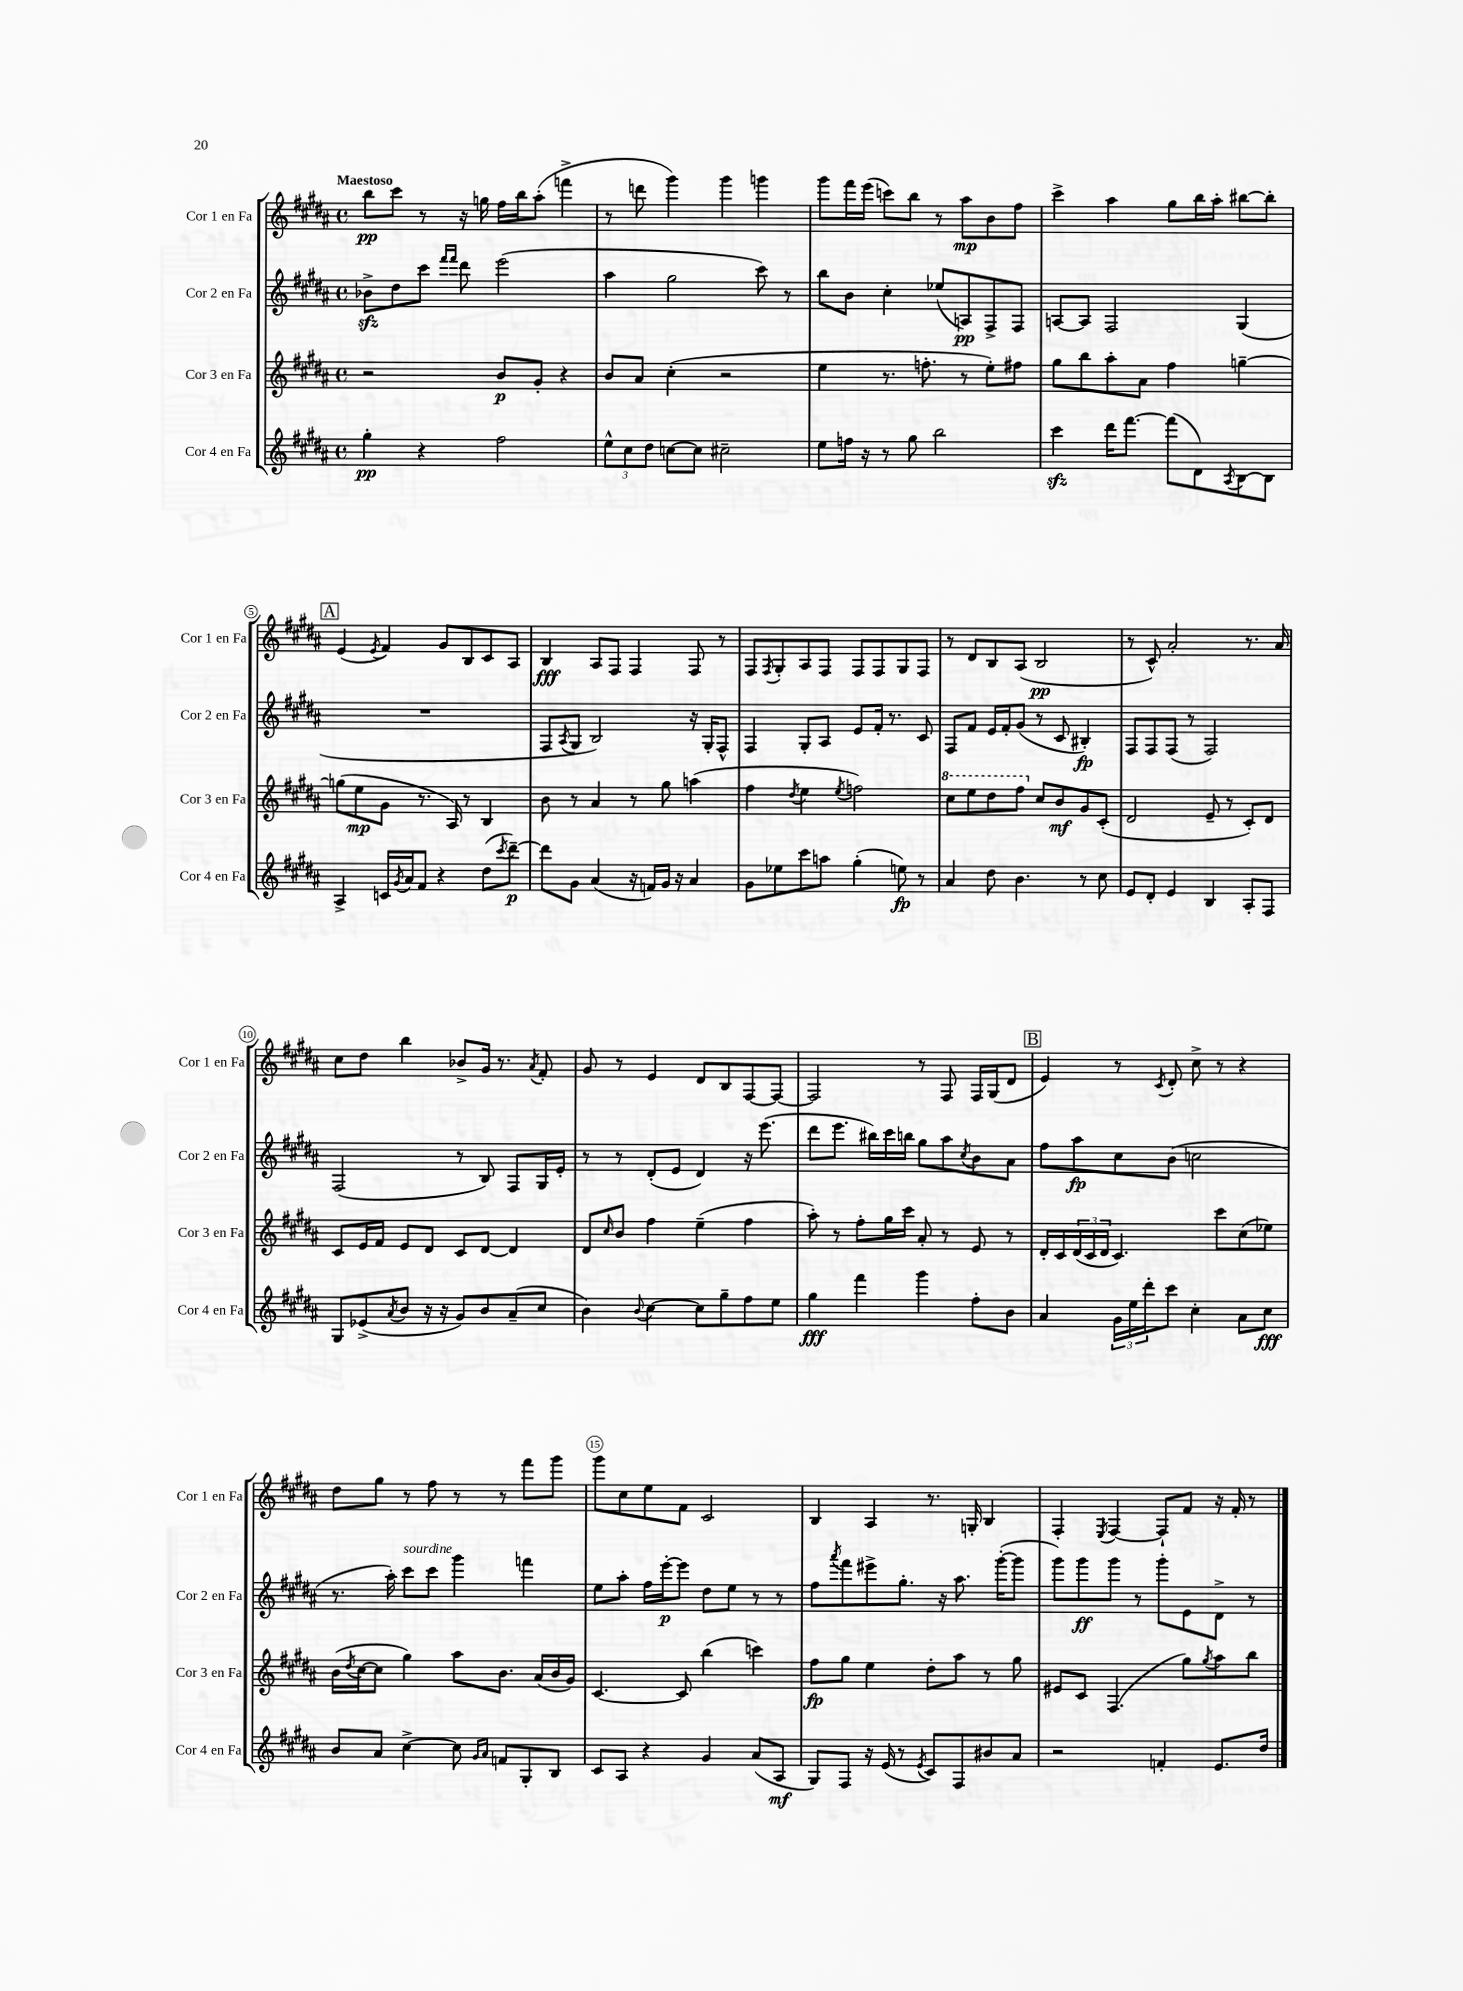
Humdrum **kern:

**kern	**kern	**kern	**kern
*staff4	*staff3	*staff2	*staff1
*clefG2	*clefG2	*clefG2	*clefG2
*k[f#c#g#d#a#]	*k[f#c#g#d#a#]	*k[f#c#g#d#a#]	*k[f#c#g#d#a#]
*M4/4	*M4/4	*M4/4	*M4/4
*met(c)	*met(c)	*met(c)	*met(c)
4gg#'	2r	8b-^	8bb
.	.	8dd#	8ccc#
4r	.	8ccc#	8r
.	.	16qqfff#	.
.	.	16qqfff#	.
.	.	8ddd#	16r
.	.	.	16gg
2ff#	8b	(2eee	16ff#
.	.	.	16bb
.	8g#'	.	(8aa#'
.	4r	.	4fff^
=	=	=	=
12ee^^	8b	4aa#	8r
12cc#	.	.	.
.	8a#	.	8ddd
12dd#	.	.	.
[8cc	(4cc#'	2gg#	4ggg#)
8cc]	.	.	.
2cc#~	2r	.	4ggg#
.	.	8ccc#)	4ggg
.	.	8r	.
=	=	=	=
8ee	4ee	8bb	8ggg#
16ff	.	8b	16fff#
16r	.	.	(16eee
8r	8.r	4cc#'	8ccc)
8gg#	.	.	8bb
.	8.ff'	.	.
2bb	.	(8ee-	8r
.	8r	8A)	8aa#
.	8ee')	8F#^	8b
.	8ff#	8F#	8ff#
=	=	=	=
4ccc#	8gg#	[8A	4ccc#^
.	8bb	8A]	.
16ddd#	8aa#'	2F#	4aa#
[8.fff#	.	.	.
.	8a#	.	.
(8fff#]	4ff#	.	8gg#
8d#)	.	.	16bb
.	.	.	16aa#'
8qA#	.	.	.
[8B	[4gg~	(4G#	[8bb#
8B]	.	.	8bb#']
=	=	=	=
4A#^	(8gg]	1r	(4e
.	8ee	.	.
.	.	.	8qe
16c	8g#	.	4f#)
8qg#	.	.	.
16a#	.	.	.
8f#	8.r	.	.
4r	.	.	8g#
.	16A#)	.	.
.	8r	.	8B
(8dd#	4B	.	8c#
8qccc#	.	.	.
[8ddd#~)	.	.	8A#
=	=	=	=
8ddd#]	8b	8F#	4B
.	.	8qA#	.
8g#	8r	8G#	.
(4a#	4a#	2B)	8A#
.	.	.	8F#
16r	8r	.	4F#
16f)	.	.	.
16g#	8gg#	.	.
16r	.	.	.
4a#	(4aa	16r	8F#
.	.	16G#'	.
.	.	8F#^^	8r
=	=	=	=
8g#	4ff#	4F#	8F#
.	.	.	8qF#
8ee-	.	.	8G#'
.	8qdd#	.	.
8ccc#	4ee	8G#'	8A#
8aa	.	8A#	8F#
.	8qee	.	.
(4gg#'	2ff)	8e	8F#
.	.	16f#'	8F#
.	.	8.r	.
8ee)	.	.	8G#
8r	.	8c#	8F#
=	=	=	=
4a#	8ccc#	8F#	8r
.	8eee	8f#	8d#
8dd#	8ddd#	16e	8B
.	.	16f#'	.
4.b	8fff#	(8g#	(8A#
.	8cc#	8r	2B
.	8b	8c#	.
8r	8g#	4B#')	.
8cc#	(8c#'	.	.
=	=	=	=
8e	2d#	8F#	8r
8d#'	.	8F#	8c#^^)
4e	.	(8F#	2a#'
.	.	8r	.
4B	8e~	2F#)	.
.	8r	.	.
8A#'	8c#')	.	8.r
8F#	8d#	.	.
.	.	.	16a#
=	=	=	=
8G#	8c#	(2F#	8cc#
(8e-^	16e	.	8dd#
.	16f#	.	.
8qa#	.	.	.
8b	8e	.	4bb
16r	8d#	.	.
16r	.	.	.
8g#)	8c#	8r	8b-^
8b	[8d#	8B)	16g#
.	.	.	8.r
(8a#~	4d#]	8F#	.
.	.	.	8qa#
8cc#	.	16G#	8f#'
.	.	16e'	.
=	=	=	=
4b)	8d#	8r	8g#
.	16qqcc#	.	.
.	8b	8r	8r
8qqb	.	.	.
[4cc#	4ff#	(8d#'	4e
.	.	8e	.
8cc#]	(4ee~	4d#)	8d#
8gg#~	.	.	8B
8ff#	4ff#	16r	[8F#
.	.	(8.eee	.
8ee	.	.	8F#_
=	=	=	=
4gg#	8aa#')	8ddd#	2F#]
.	8r	8.eee	.
4fff#	8ff#'	.	.
.	.	16bb#)	.
.	16gg#	16ccc#	.
.	16ccc#	16bb	.
4ggg#	8a#'	8gg#	8r
.	8r	8aa#	8F#
.	.	8qcc#	.
8ff#'	8e	8b	16F#
.	.	.	(16G#
8b	8r	8a#	8d#
=	=	=	=
4a#	16d#'	8ff#	4e)
.	16c#	.	.
.	(24d#	8aa#	.
.	24c#	.	.
.	24d#	.	.
24g#	4.c#)	8cc#	8r
24ee	.	.	.
24ddd#'	.	.	.
.	.	.	8qc#
8ccc#	.	(8b	8d#'
4cc#'	.	2cc	8cc#^
.	8ccc#	.	8r
8a#	(8cc#	.	4r
8cc#	8ee-)	.	.
=	=	=	=
8b	(16b	8.r	8dd#
.	8qdd#	.	.
.	[16cc#	.	.
8a#	8cc#]	.	8gg#
.	.	16aa#')	.
[4cc#^	4gg#)	8ccc#	8r
.	.	8ccc#	8ff#
8cc#]	8aa#	4ggg#	8r
16qqg#	.	.	.
16qqa#	.	.	.
8f	8.b	.	8r
8G#'	.	4fff	8fff#
.	(16a#	.	.
8B	16b	.	8ggg#
.	16g#)	.	.
=	=	=	=
8c#	[4.c#	8ee	8ggg#
8A#	.	8aa#'	8cc#
4r	.	16ff#	8ee
.	.	[16eee'	.
.	8c#]	8eee]	8f#
4g#	(4bb	8dd#	2c#
.	.	8ee	.
(8a#	4ccc)	8r	.
8A#	.	8r	.
=	=	=	=
8G#)	8ff#	8ff#	4B
.	.	8qaaa#	.
8F#	8gg#	8fff#	.
16r	4ee	8eee#^	4A#
(16e	.	.	.
8r	.	8.gg#'	.
8qe	.	.	.
8c#)	8dd#'	.	8.r
.	.	16r	.
8F#	8aa#	8.aa#	.
.	.	.	16G'
8b#	8r	.	4B
.	.	([16ggg#'	.
8a#	8gg#	8ggg#]	.
=	=	=	=
2r	8e#	8ggg#)	4F#'
.	8c#	8ggg#	.
.	.	.	8qE
.	(4.F#	8ggg#	[4F#
.	.	8r	.
4f'	.	8ggg#'	8F#`]
.	8gg#)	8e	8f#
.	8qgg#	.	.
8.e	8aa#	8d#^	16r
.	.	.	16f#'
.	8bb	8r	8r
16dd#	.	.	.
==	==	==	==
*-	*-	*-	*-
